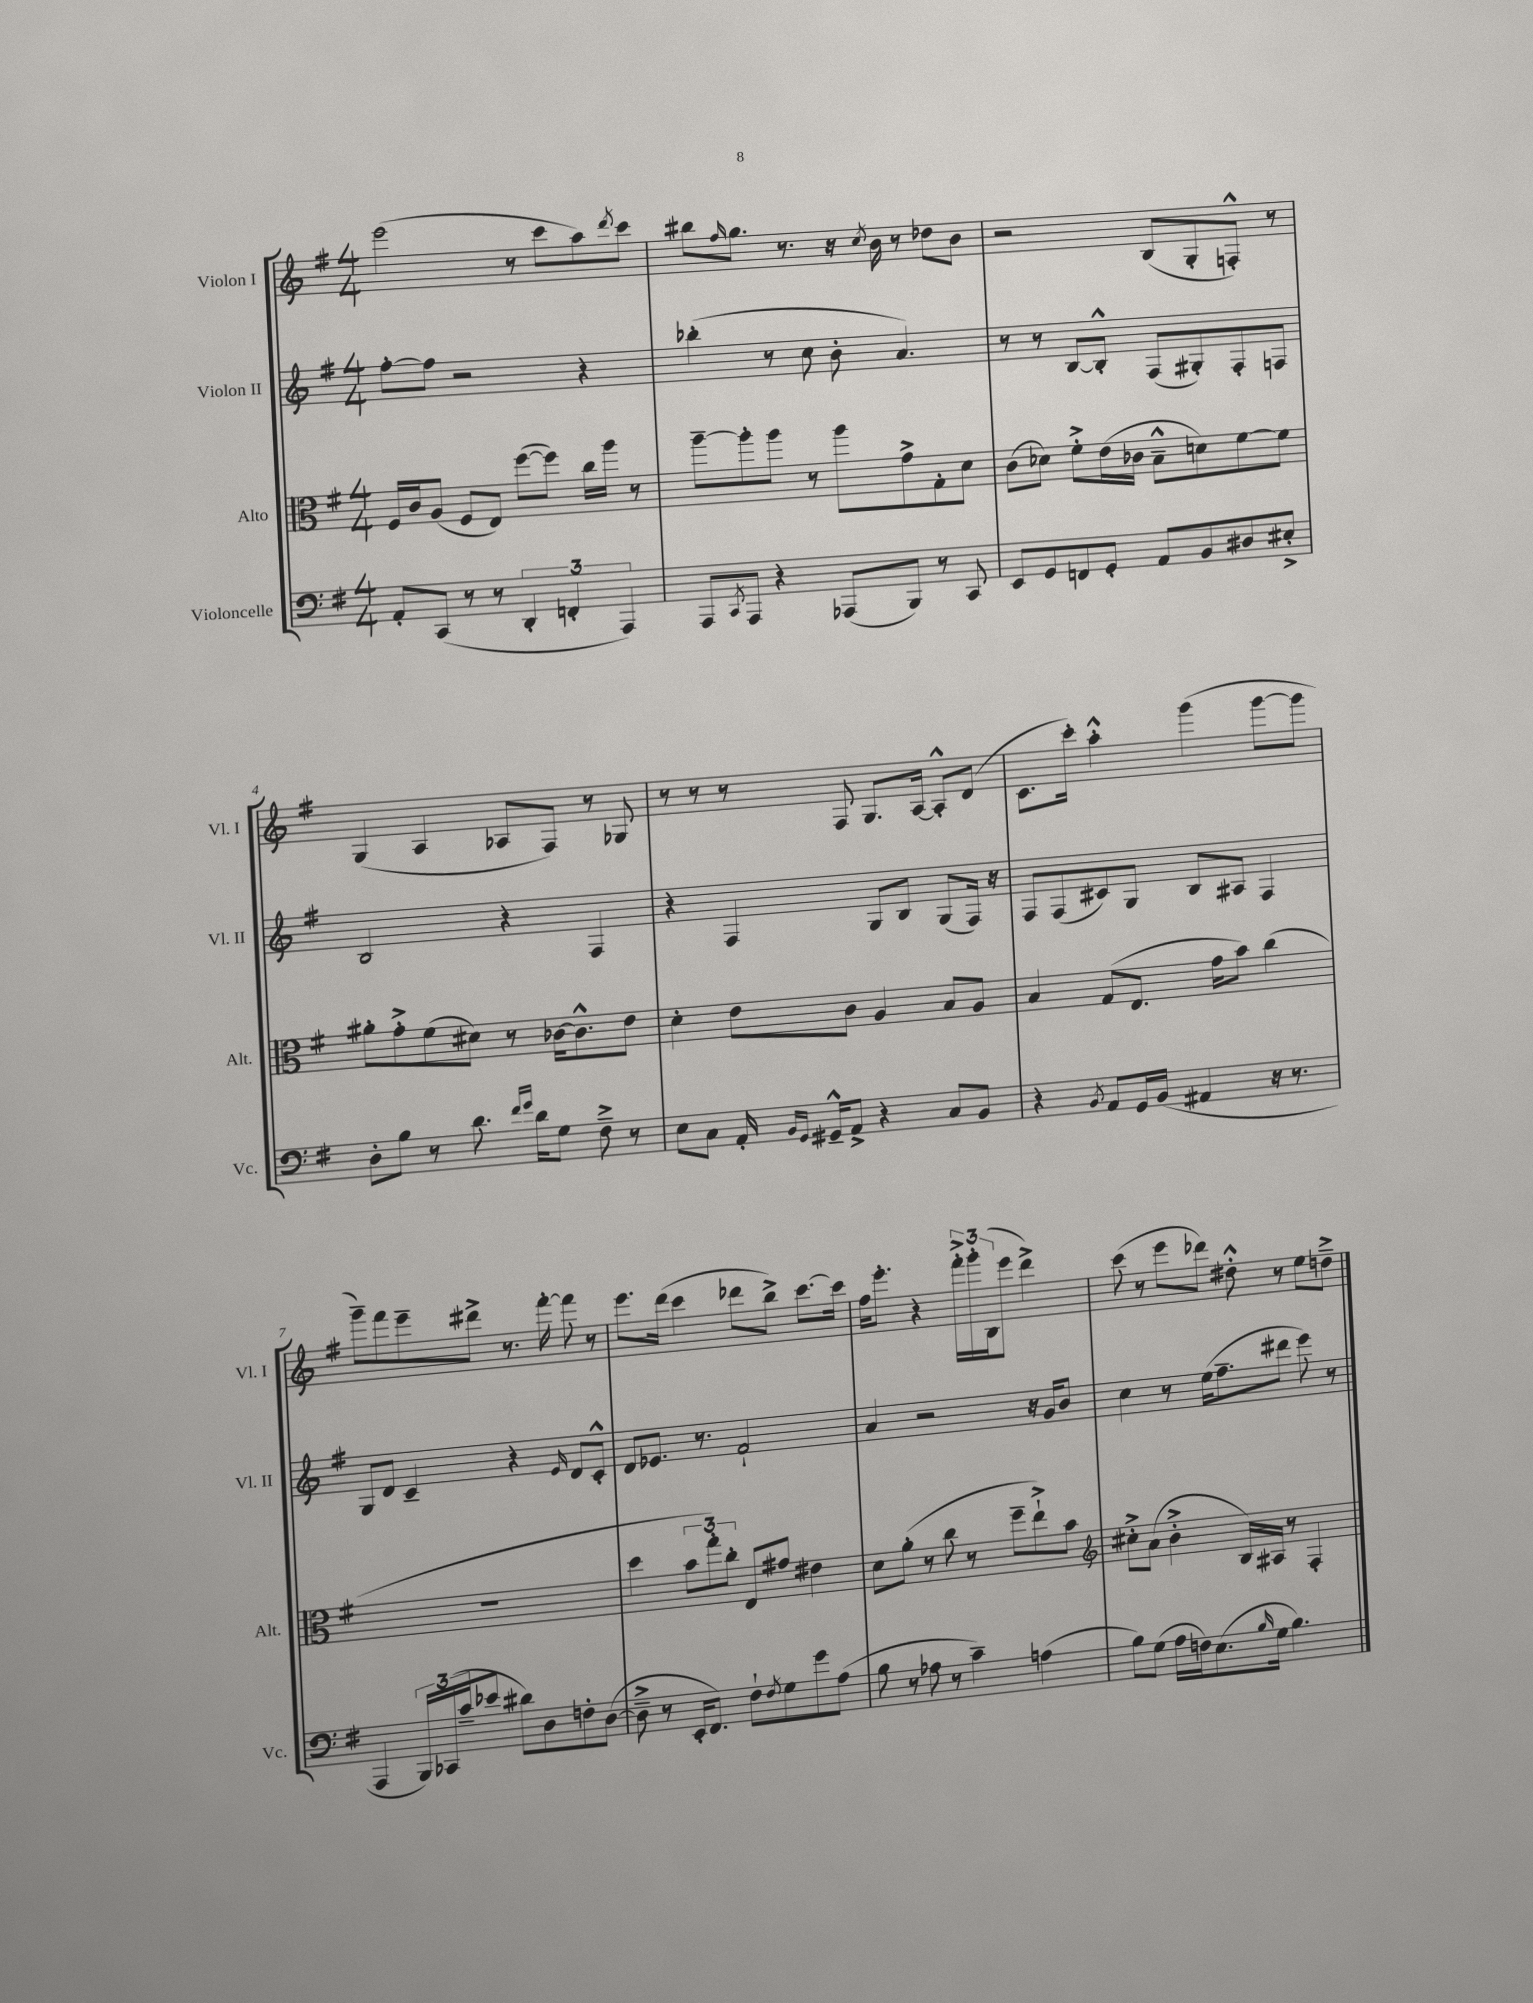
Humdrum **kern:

**kern	**kern	**kern	**kern
*staff4	*staff3	*staff2	*staff1
*clefF4	*clefC3	*clefG2	*clefG2
*k[f#]	*k[f#]	*k[f#]	*k[f#]
*M4/4	*M4/4	*M4/4	*M4/4
8AA'	16F#	[8ff#'	(2eee
.	16c	.	.
(8CC	(8A	8ff#]	.
8r	8F#	2r	.
8r	8E)	.	.
6DD'	([8ff#	.	8r
.	8ff#])	.	8ccc
6FF'	.	.	.
.	16cc	4r	8aa)
.	16aa	.	.
6AAA)	.	.	.
.	.	.	8qddd
.	8r	.	8ccc
=	=	=	=
8AAA	[8aa~	(4bb-'	8bb#
8qCC	.	.	16qqff#
8AAA	8aa']	.	8.gg
4r	8aa	8r	.
.	.	.	8.r
.	8r	8cc	.
(8AAA-	8aa	8b'	16r
.	.	.	8qcc
.	.	.	16b
8BBB)	8g^	4.a)	8r
8r	8G'	.	8dd-
8CC	8d	.	8b
=	=	=	=
8EE	(8c	8r	2r
8GG	8d-)	8r	.
8FF	8f#'^	[8B	.
8GG'	(16e	8B'^^]	.
.	16c-	.	.
8AA	8B~^^	(8F#	(8B
8BB	8d)	8G#')	8G'
8D#	[8f#	8F#'	8F'^^)
8E#'^	8f#]	8F	8r
=	=	=	=
8D'	8a#'	2B	(4G
8B	8g'^	.	.
8r	(8f#	.	4A
8.d	8d#)	.	.
.	8r	4r	8A-
16qqf#	.	.	.
16qqg	.	.	.
16d	.	.	.
8G	[16c-	.	8F#)
.	8.c-^^]	.	.
8F#~^	.	4F#	8r
8r	8e	.	8G-
=	=	=	=
8E	4d'	4r	8r
8C	.	.	8r
16AA'	8e	4F#	8r
16qqBB	.	.	.
16qqGG	.	.	.
16GG#~^^	.	.	.
8AA^	8c	.	8F#
4r	4A	8G	8.G
.	.	8B	.
.	.	.	[16A
8C	8B	(8G	8A'^^]
8BB	8A	16F#)	(8d
.	.	16r	.
=	=	=	=
4r	4B	8F#	8.c
.	.	(8F#	.
.	.	.	16ccc')
8qBB	.	.	.
8AA	(8G	8c#)	4aa'^^
16GG	8.E	8G	.
(16BB	.	.	.
4AA#	.	8B	(4ggg
.	16g	.	.
.	8b)	8A#	.
16r	(4cc	4F#	[8ggg
8.r	.	.	.
.	.	.	8ggg]
=	=	=	=
4AAA	1r	8G	8ggg~)
.	.	8d	8fff#
24BBB)	.	4c~	8eee~
(24CC-	.	.	.
24c~	.	.	.
8e-	.	.	8ddd#^
8d#)	.	4r	8.r
8D	.	.	.
.	.	.	[16fff#'
.	.	16qqe	.
8F'	.	8d	8fff#]
([8D	.	8c'^^	8r
=	=	=	=
8D~^]	4dd	8d	8.eee
8r	.	8.e-	.
.	.	.	(16ddd
16EE'	12b	.	4ccc
8.FF#)	.	8.r	.
.	12gg')	.	.
.	12cc'	.	.
8F#`	8E	2f#`	8ddd-
8qF#	.	.	.
8G	8g#	.	8bb^)
8g	4e#	.	[8.ccc
(8A	.	.	.
.	.	.	16ccc]
=	=	=	=
8B	8d	4a	16ff#
.	.	.	8.eee'
8r	(8a'	.	.
8A-	8r	2r	4r
8r	8cc	.	.
4c~)	8r	.	24fff#'^
.	.	.	24ggg'
.	.	.	(24B
.	8ff#~	.	8eee
(4A	8ee`^)	16r	4ddd^)
.	.	16g	.
.	8b	8b	.
=	=	=	=
*	*clefG2	*	*
8B)	8cc#'^	4cc	(8ccc
(8G	(8a	.	8r
16A	4b'^	8r	8eee
16F)	.	.	.
(8.E	.	(16ee	8ddd-)
.	.	8.ff#~	.
.	16B)	.	8dd#'^^
16qqB	.	.	.
16G	16A#	.	.
4.B)	8r	8ddd#	8r
.	4F#'	8eee)	8ee
.	.	8r	8dd~^
==	==	==	==
*-	*-	*-	*-
